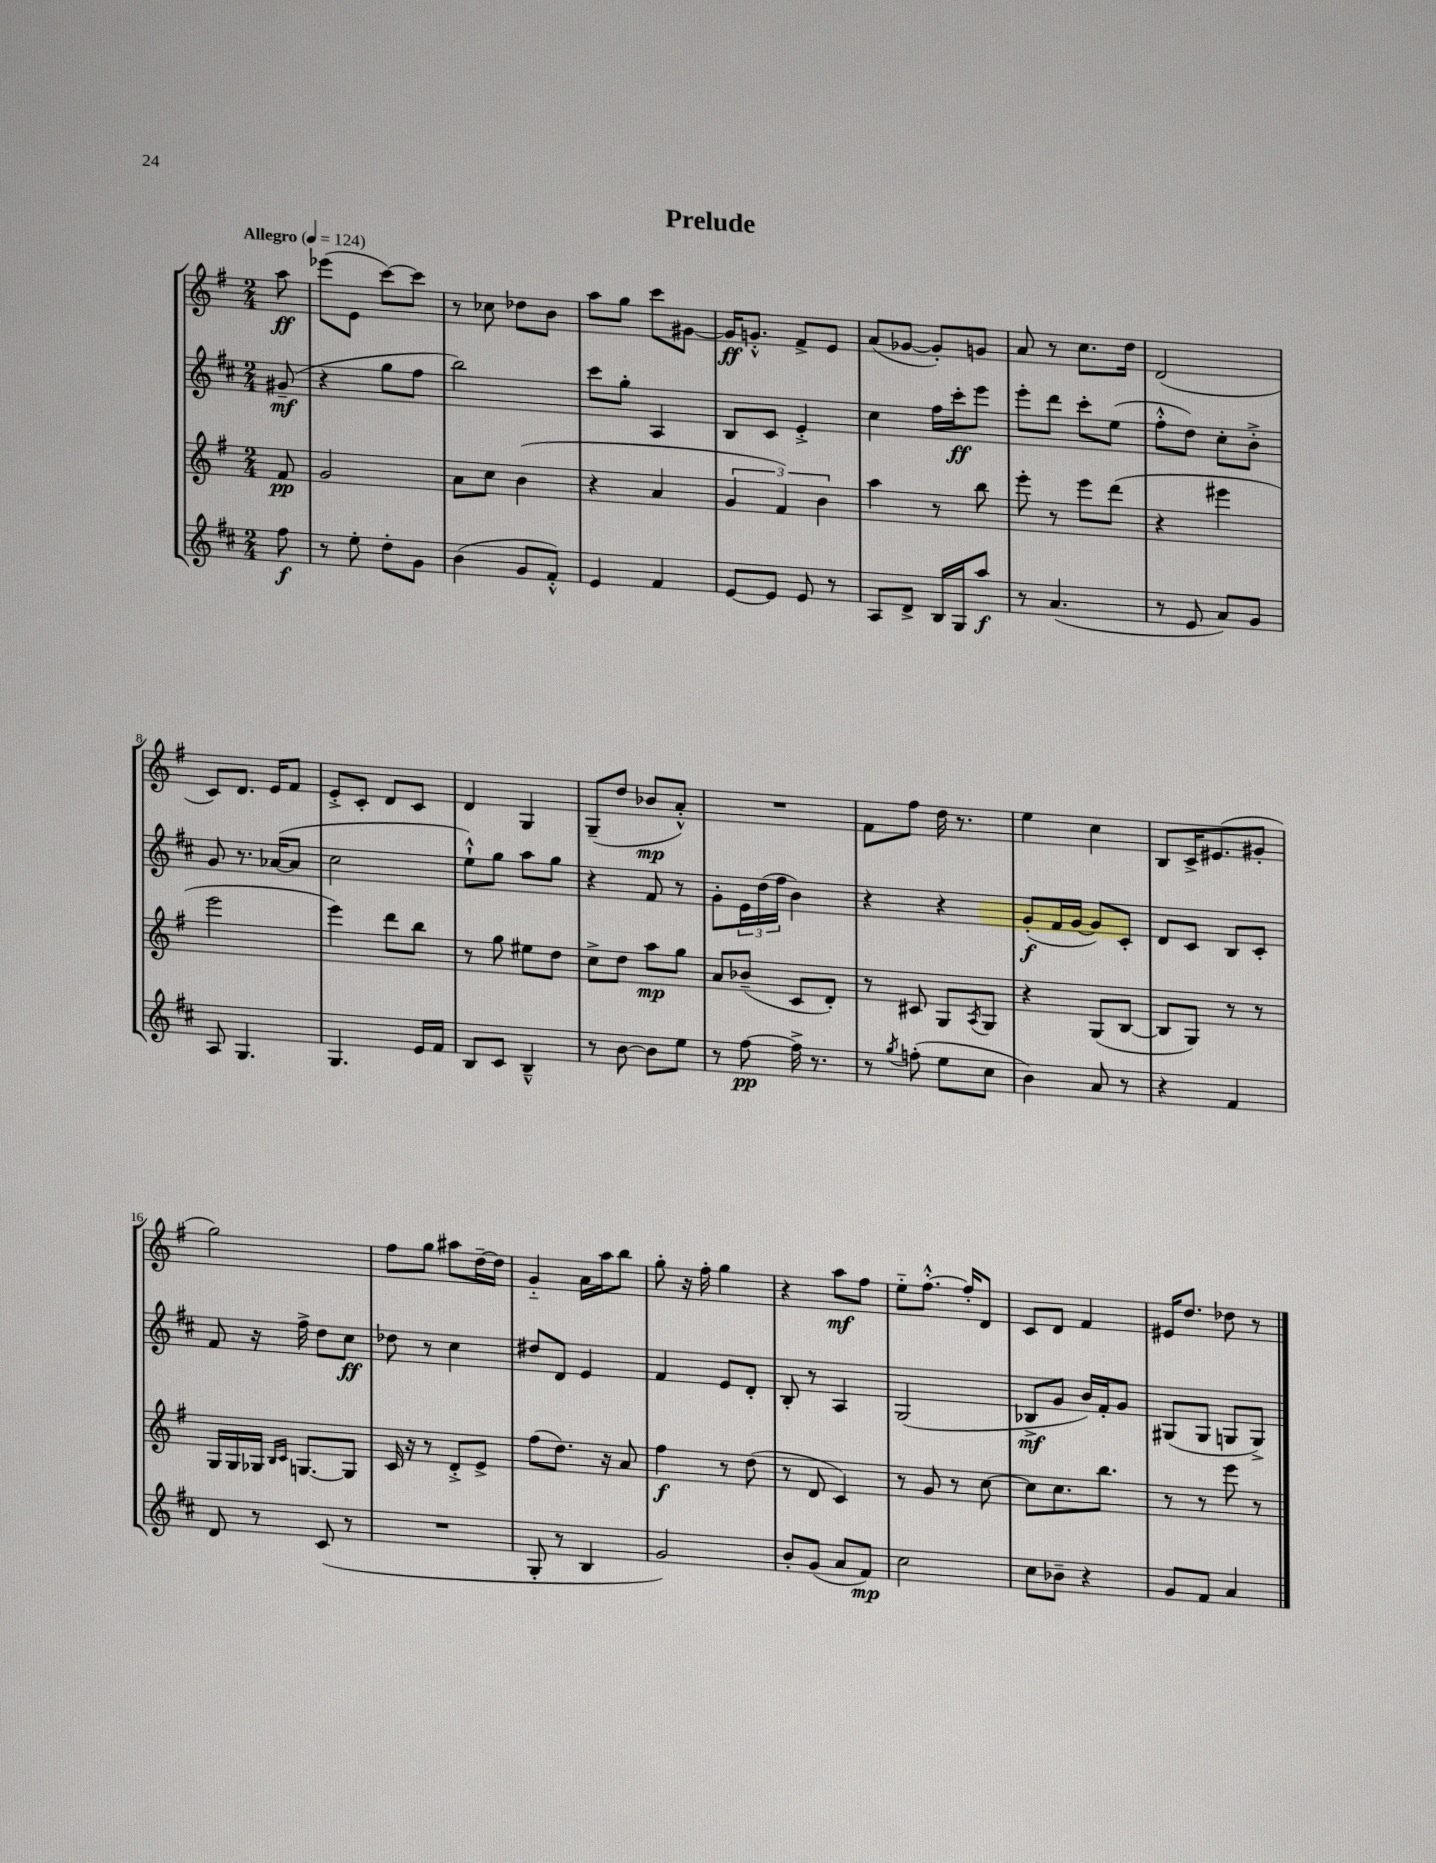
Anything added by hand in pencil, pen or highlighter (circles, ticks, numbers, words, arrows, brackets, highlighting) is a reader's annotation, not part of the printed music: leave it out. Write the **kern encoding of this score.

**kern	**kern	**kern	**kern
*staff4	*staff3	*staff2	*staff1
*clefG2	*clefG2	*clefG2	*clefG2
*k[f#c#]	*k[f#]	*k[f#c#]	*k[f#]
*M2/4	*M2/4	*M2/4	*M2/4
*MM124	*MM124	*MM124	*MM124
8ff#	8f#	(8g#~	8aa
=	=	=	=
8r	2g	4r	(8eee-
8ee'	.	.	8e
8dd'	.	8gg	[8ccc)
8g	.	8ff#	8ccc]
=	=	=	=
(4b	8a	2bb)	8r
.	8cc	.	8cc-
8g	(4b	.	8dd-
8f#'^^)	.	.	8b
=	=	=	=
4e	4r	8ccc#	8aa
.	.	8gg'	8gg
4f#	4a	4A	8ccc
.	.	.	[8g#
=	=	=	=
[8e	6g	8B	16g#]
.	.	.	8.g'^^
8e]	.	8c#	.
.	6f#)	.	.
8e	.	4e'^	8f#^
.	6b	.	.
8r	.	.	8e
=	=	=	=
8A	4aa	4cc#	(8a
8d^	.	.	[8g-
16B	8r	16ff#	8g-'])
16G	.	16ccc#'	.
8aa	8bb	8eee	8g
=	=	=	=
8r	8eee'	8eee'	8a
(4.a	8r	8ddd	8r
.	8eee	8ccc#'	8.cc
.	(8ddd	(8ee	.
.	.	.	16dd
=	=	=	=
8r	4r	8ff#'^^	(2d
8e	.	8dd)	.
8a)	4eee#	8cc#'	.
8g	.	8b'^	.
=	=	=	=
8A	2eee	8g	8c)
4.G	.	8.r	8.d
.	.	([16a-	16e
.	.	8a-]	8f#
=	=	=	=
4.G	4eee)	2cc#	8e'^
.	.	.	8c'
.	8ddd	.	8d
16e	8bb	.	8c
16f#	.	.	.
=	=	=	=
8B	8r	8ee`^^)	4d
8c#	8gg	8gg	.
4B~^^	8ee#	8aa	4G
.	8dd	8gg	.
=	=	=	=
8r	8cc^	4r	(8G~
[8b	8dd	.	8dd
8b]	8aa	8f#	8b-
8ee	8gg	8r	8a'^^)
=	=	=	=
8r	8a	8g'	2r
[8ff#	(8b-~	24e	.
.	.	(24dd	.
.	.	24ff#	.
16ff#^]	8c	4b)	.
8.r	.	.	.
.	8d')	.	.
=	=	=	=
8r	8r	4r	8f#
8qgg	.	.	.
(8ff'	8c#	.	8ff#
8ee	8G	4r	16dd
.	.	.	8.r
.	8qA	.	.
8cc#	8G	.	.
=	=	=	=
4b)	4r	(8g'	4ee
.	.	16f#	.
.	.	[16g	.
8a	(8G	8g])	4cc
8r	[8B	8c#'	.
=	=	=	=
4r	8B]	8d	8B
.	8G)	8c#	16c^
.	.	.	(8.e#
4f#	8r	8B	.
.	8r	8c#'	8g#'
=	=	=	=
8d	16G	8f#	2gg)
.	16G	.	.
8r	16G-	16r	.
.	16qqB	.	.
.	16qqc	.	.
.	[8.G	16ff#^	.
(8c#	.	8dd	.
8r	8G]	8cc#	.
=	=	=	=
2r	16c	8dd-	8ff#
.	16r	.	.
.	8r	8r	8gg
.	8d'^	4cc#	8aa#
.	8e^	.	[16dd~
.	.	.	16dd]
=	=	=	=
8G'	(8ff#	8dd#	4g'~
8r	8.dd)	8d	.
4B	.	4e	16a
.	16r	.	16aa
.	8a	.	8bb
=	=	=	=
2g)	4ff#	4f#	8gg'
.	.	.	16r
.	.	.	16ff#'
.	8r	8e	4gg
.	(8dd	8d'	.
=	=	=	=
8b'	8r	8B'	4r
(8g	8d	8r	.
8a	4c)	4A	8aa
8f#)	.	.	8ff#
=	=	=	=
2cc#	8r	(2G	8ee'~
.	8g	.	[8.ff#'^^
.	8r	.	.
.	.	.	16ff#']
.	[8cc	.	8d
=	=	=	=
8cc#	8cc]	8B-^	8c
8b-~	8.cc	8g	8d
4r	.	16b)	4f#
.	8.bb	16f#'	.
.	.	8g	.
=	=	=	=
8g	8r	(8G#	16e#
.	.	.	8.dd
8f#	8r	8G#	.
4a	8eee	8G	8dd-
.	8r	8G^)	8r
==	==	==	==
*-	*-	*-	*-
